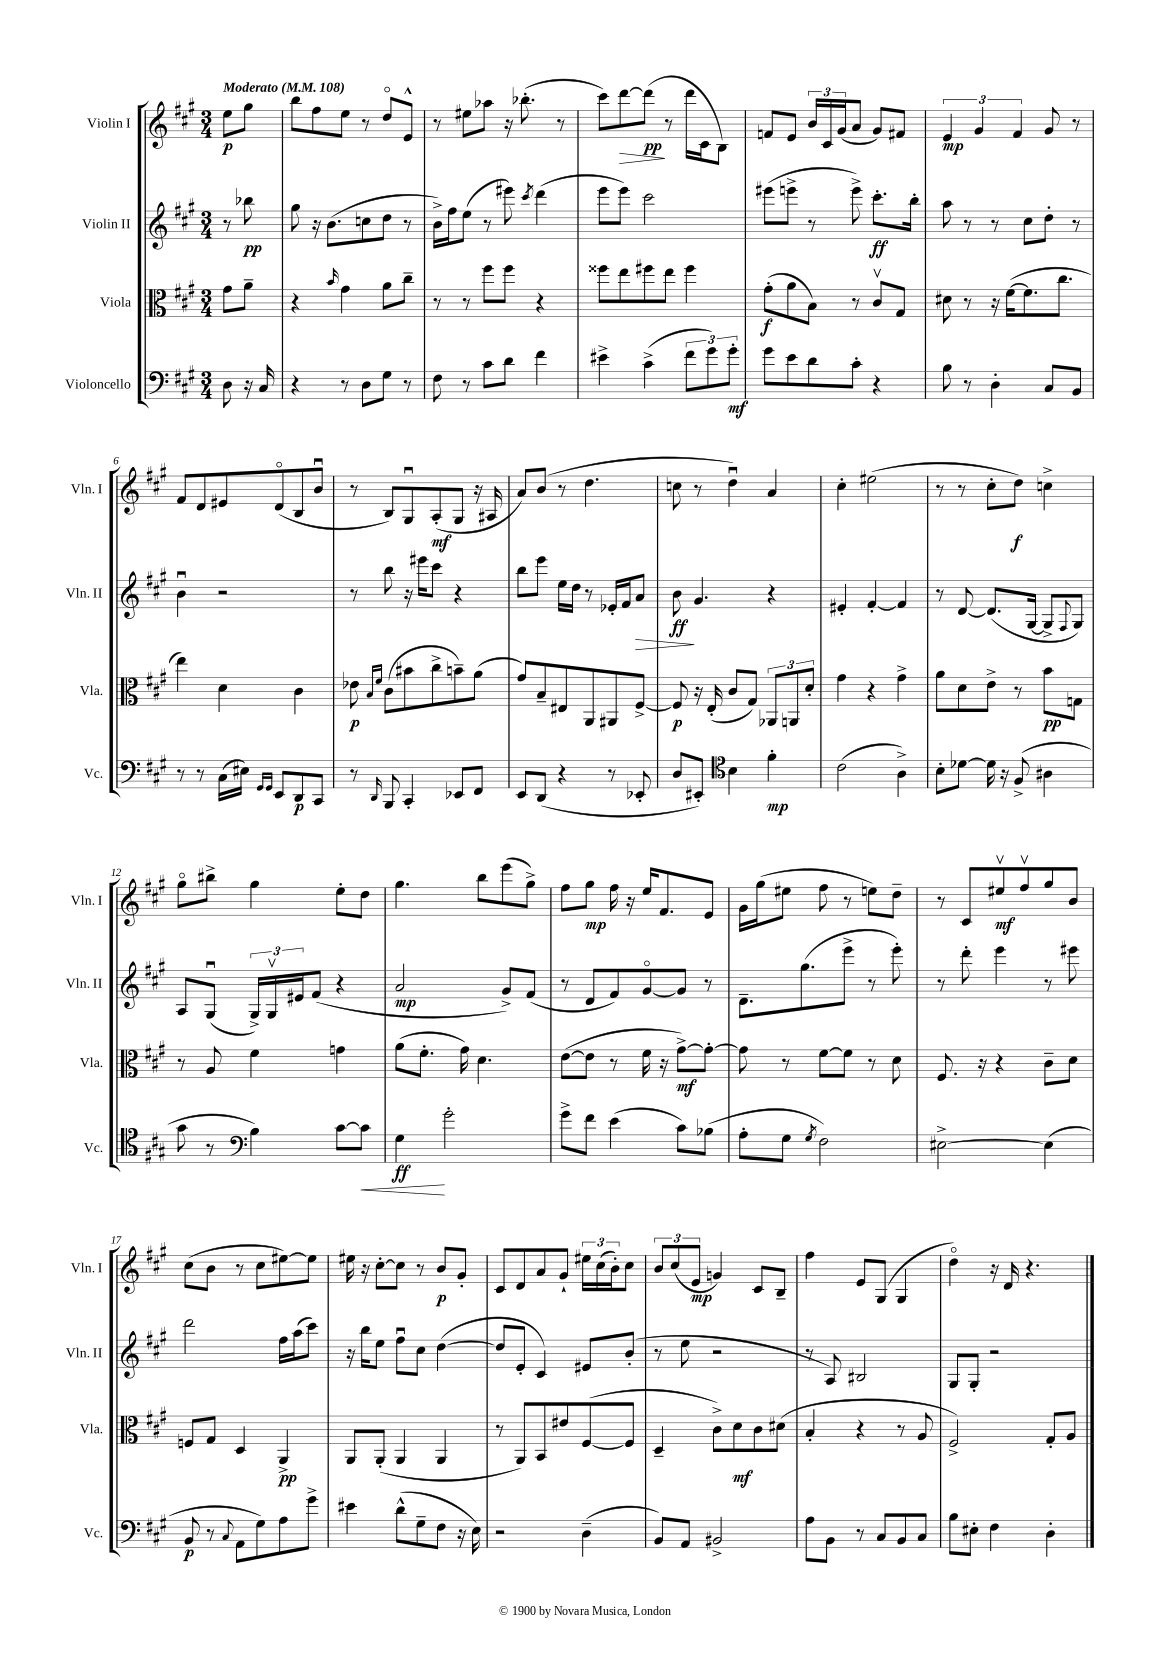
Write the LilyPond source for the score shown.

<<
\new StaffGroup <<
\new Staff = "s0" \with { instrumentName = "Violin I" shortInstrumentName = "Vln. I" } {
    \clef treble \key a \major \numericTimeSignature \time 3/4 \partial 4 \tempo "Moderato" 4 = 108
    e''8\p gis''8 |
    b''8 fis''8 e''8 r8 d''8\flageolet e'8-^ |
    r8 eis''8 aes''8 r16 bes''8.-.( r8 |
    cis'''8) d'''8~\> d'''8\pp\!( r8 d'''16 cis'16 b8) |
    f'8 e'8 \tuplet 3/2 { b'16 cis'16 gis'16( } a'8 gis'8) fis'8 |
    \tuplet 3/2 { e'4\mp gis'4 fis'4 } gis'8 r8 |
    fis'8 d'8 eis'8 d'8\flageolet( b8 b'8\downbow |
    r8 b8) gis8\downbow a8-.\mf( gis8 r16 ais16 |
    a'8) b'8( r8 d''4. |
    c''8 r8 d''4\downbow) a'4 |
    cis''4-. eis''2( |
    r8 r8 cis''8-. d''8\f) c''4-> |
    gis''8\flageolet bis''8-> gis''4 e''8-. d''8 |
    gis''4. b''8 e'''8( gis''8->) |
    fis''8 gis''8\mp fis''16 r16 e''16 fis'8. e'8 |
    gis'16 gis''16( eis''8 fis''8 r8 e''8) d''8-- |
    r8 cis'8 eis''8\upbow\mf fis''8\upbow gis''8 b'8 |
    cis''8( b'8 r8 cis''8 eis''8~) eis''8 |
    eis''16 r16 cis''8~-. cis''8 r8 b'8\p gis'8-. |
    cis'8 d'8 a'8 gis'8-! \tuplet 3/2 { eis''16 cis''16( b'16-.) } cis''8 |
    \tuplet 3/2 { b'8 cis''8( e'8\mp } g'4) cis'8 b8-- |
    fis''4 e'8 gis8( gis4 |
    d''4\flageolet) r16 d'16 r4. \bar "|." |
}
\new Staff = "s1" \with { instrumentName = "Violin II" shortInstrumentName = "Vln. II" } {
    \clef treble \key a \major \numericTimeSignature \time 3/4 \partial 4
    r8 bes''8\pp |
    gis''8 r16 b'8.( c''8 d''8 r8 |
    b'16->) fis''16 e''8( r8 eis'''8) \acciaccatura { cis'''8 } d'''4( |
    e'''8 e'''8) cis'''2 |
    eis'''8( e'''8-> r8 e'''8->) cis'''8.-.\ff b''16-. |
    a''8 r8 r8 cis''8 d''8-. r8 |
    b'4\downbow r2 |
    r8 b''8 r16 eis'''16 cis'''8 r4 |
    b''8 e'''8 e''16 d''16 r8 ees'16-. fis'16 a'8\> |
    b'8\ff\! gis'4. r4 |
    eis'4-. fis'4~-. fis'4 |
    r8 d'8~ d'8.( gis16~ gis8-> \appoggiatura { fis8 } gis8) |
    a8 gis8\downbow( \tuplet 3/2 { gis16->) gis16\upbow eis'16 } fis'8( r4 |
    a'2\mp gis'8->) fis'8( |
    r8 d'8 fis'8) gis'8~\flageolet gis'8 r8 |
    d'8.-- gis''8.( e'''8-> r8 e'''8-.) |
    r8 d'''8-. e'''4 r8 eis'''8 |
    d'''2 fis''16 a''16( cis'''8) |
    r16 b''16 e''8 fis''8\downbow cis''8 d''4~( |
    d''8 e'8-. cis'4) eis'8 b'8-.( |
    r8 e''8 r2 |
    r8 a8) bis2 |
    gis8 gis8-. r2 \bar "|." |
}
\new Staff = "s2" \with { instrumentName = "Viola" shortInstrumentName = "Vla." } {
    \clef alto \key a \major \numericTimeSignature \time 3/4 \partial 4
    gis'8 a'8-- |
    r4 \grace { b'16 } gis'4 a'8 cis''8-- |
    r8 r8 fis''8 fis''8 r4 |
    fisis''8 e''8 fis''8 e''8 fis''4 |
    gis'8-.\f( a'8 b8) r8 cis'8\upbow gis8 |
    dis'8 r8 r16 fis'16~( fis'8. cis''8. |
    e''4) d'4 cis'4 |
    ees'8\p \grace { b16 fis'16 } cis'8( bis'8 cis''8-> b'8--) a'8( |
    gis'8) b8-- eis8 a,8 ais,8 fis8~-> |
    fis8\p r16 e16-.( cis'8 gis8) \tuplet 3/2 { aes,8 a,8 d'8-. } |
    gis'4 r4 gis'4-> |
    a'8 d'8 e'8-> r8 b'8\pp g8 |
    r8 a8 fis'4 g'4 |
    a'8( fis'8.-. gis'16) d'4. |
    e'8~( e'8 r8 fis'16 r16 gis'8~->\mf) gis'8~-. |
    gis'8 r8 fis'8~ fis'8 r8 d'8 |
    fis8. r16 r4 cis'8-- d'8 |
    f8 gis8 d4 a,4->\pp |
    a,8 a,8-.( a,4 a,4 |
    r8 a,8) b,8 eis'8 fis8~( fis8 |
    d4-- cis'8->) d'8\mf cis'8 dis'8( |
    b4-. r4 r8 a8 |
    fis2->) gis8-. a8 \bar "|." |
}
\new Staff = "s3" \with { instrumentName = "Violoncello" shortInstrumentName = "Vc." } {
    \clef bass \key a \major \numericTimeSignature \time 3/4 \partial 4
    d8 r16 cis16 |
    r4 r8 d8 gis8 r8 |
    fis8 r8 cis'8 d'8 fis'4 |
    eis'4-> cis'4->( \tuplet 3/2 { fis'8 gis'8) gis'8-.\mf } |
    gis'8 e'8 d'8 cis'8-. r4 |
    b8 r8 d4-. cis8 b,8 |
    r8 r8 cis16( eis16) \grace { gis,16 gis,16 } e,8 d,8\p cis,8 |
    r8 \grace { d,16 } b,,8 cis,4-. ees,8 fis,8 |
    e,8 d,8( r4 r8 ees,8-. |
    d8 eis,8-.) \clef tenor b4 fis'4-.\mp |
    cis'2( a4->) |
    b8-. des'8~ des'16 r16 fis8->( ais4 |
    gis'8 r8 \clef bass b4) cis'8~ cis'8\< |
    gis4\ff\! gis'2-. |
    gis'8-> fis'8 e'4( cis'8) bes8( |
    a8-. gis8 \acciaccatura { gis8 } fis2) |
    eis2~-> eis4( |
    b,8\p r8 \appoggiatura { cis8 } a,8 gis8) a8 gis'8-> |
    eis'4 d'8-^( gis8-- fis8 r16 e16) |
    r2 d4--( |
    b,8) a,8 bis,2-> |
    a8 b,8 r8 cis8 b,8 cis8 |
    b8 eis8-. fis4 d4-. \bar "|." |
}
>>
>>
